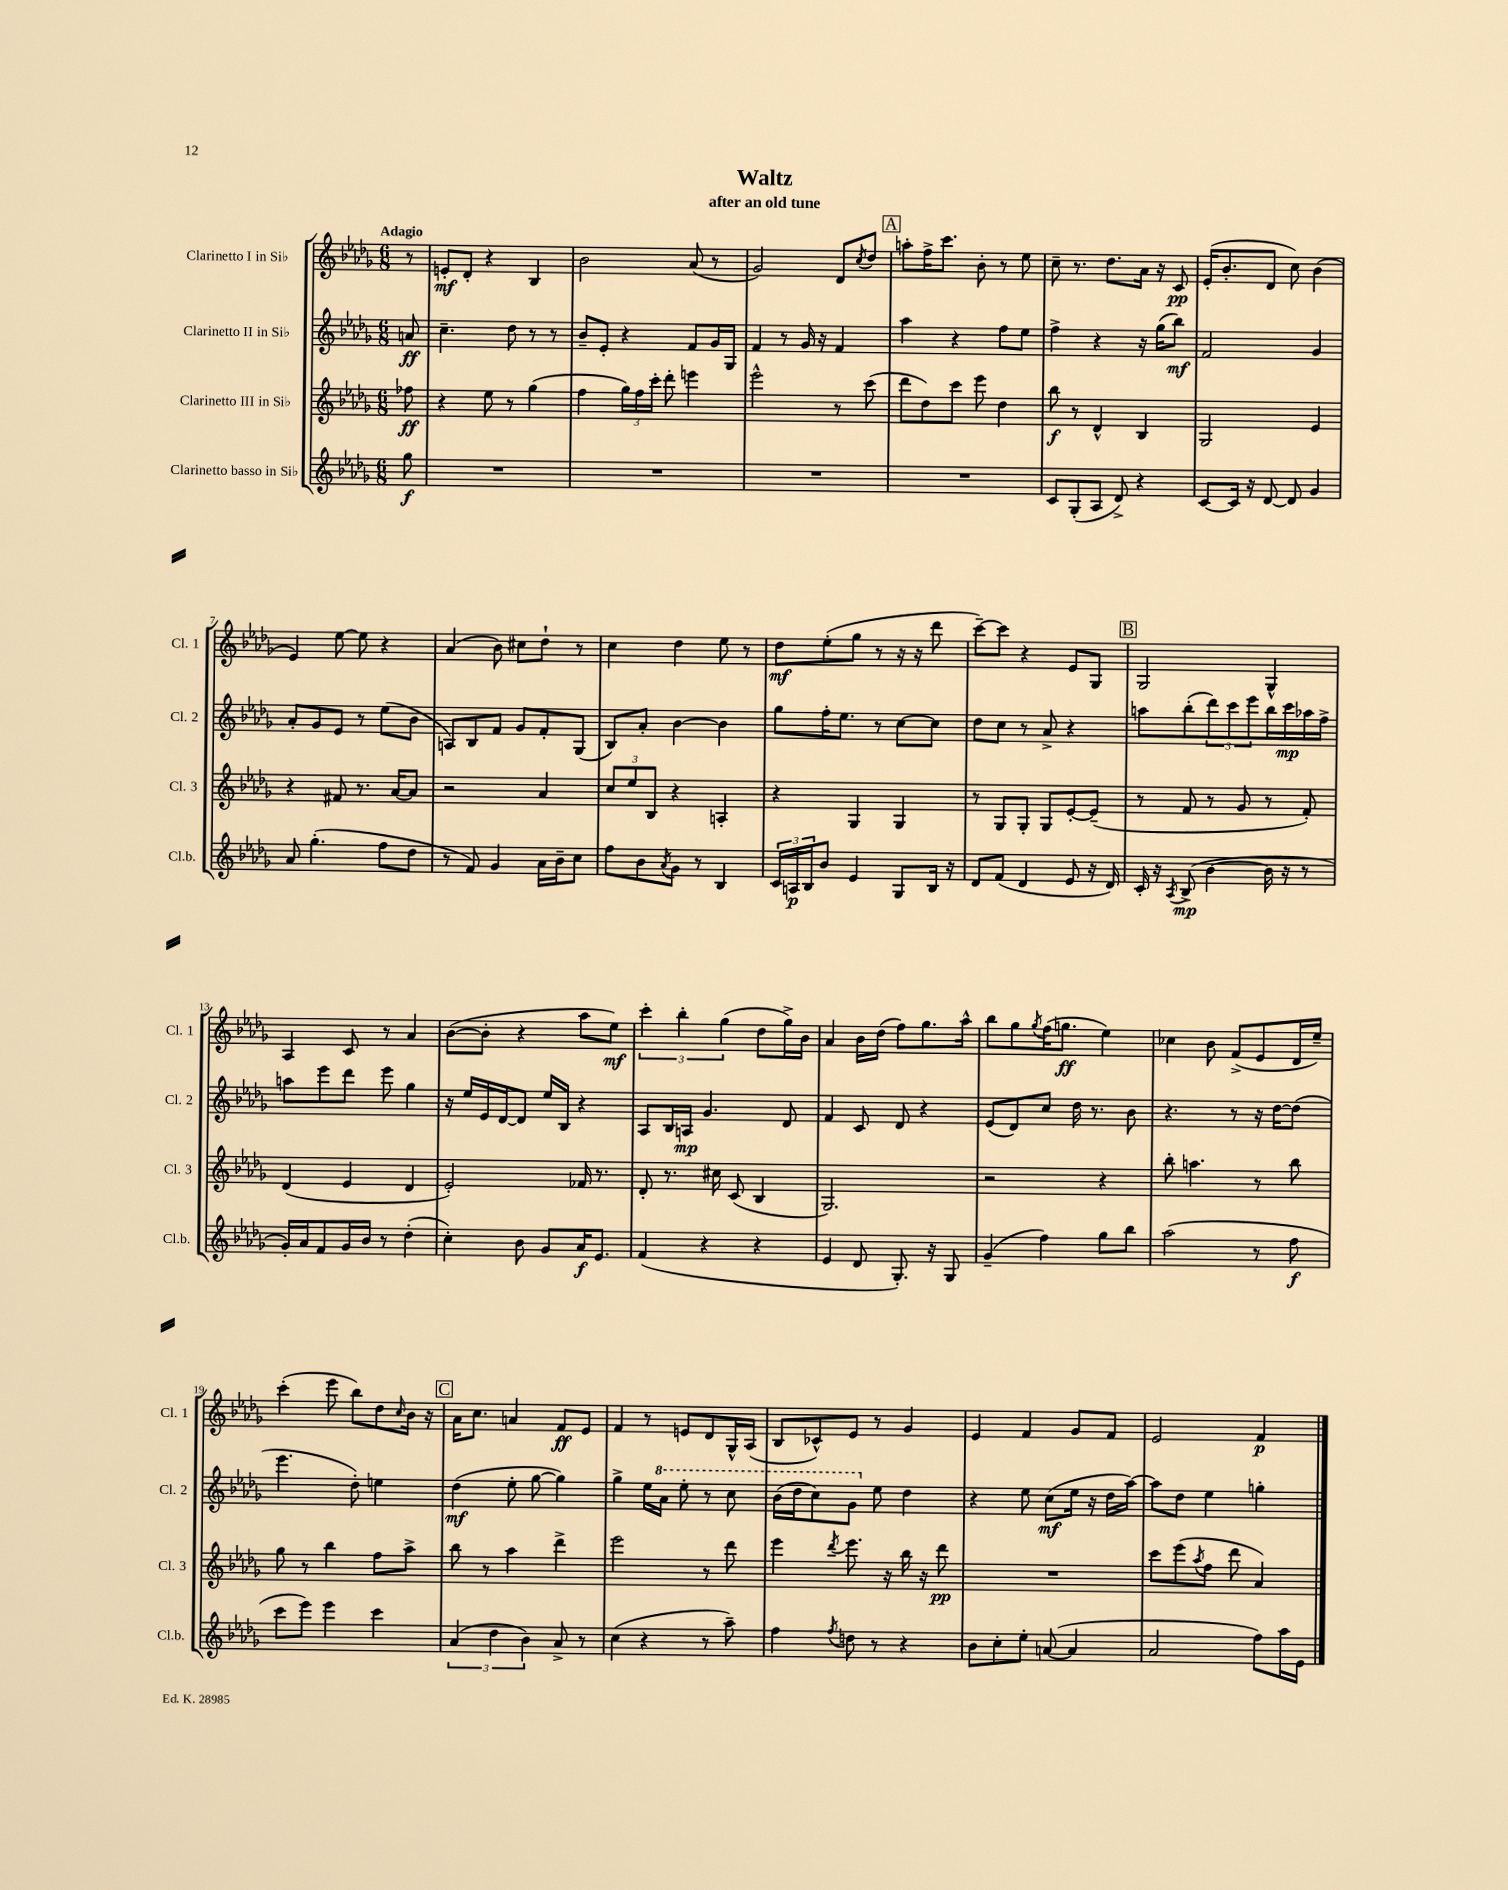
\header { title = "Waltz" subtitle = "after an old tune" }
<<
\new StaffGroup <<
\new Staff = "s0" \with { instrumentName = "Clarinetto I in Sib" shortInstrumentName = "Cl. 1" } {
    \clef treble \key des \major \numericTimeSignature \time 6/8 \partial 8 \tempo "Adagio"
    r8 |
    e'8-.\mf des'8-. r4 bes4 |
    bes'2 aes'8( r8 |
    ges'2) des'8 \acciaccatura { c''8 } des''8 |
    \mark \markup { \box "A" } a''8-. f''16-> c'''8. bes'8-. r8 ees''8 |
    c''8-- r8. des''8. aes'16 r16 c'8\pp |
    ees'16-.( bes'8.-. des'8 c''8) bes'4( |
    ees'4) ees''8~ ees''8 r4 |
    aes'4( bes'8) cis''8 des''8-! r8 |
    c''4 des''4 ees''8 r8 |
    des''8\mf ees''8-.( ges''8 r8 r16 r16 des'''8 |
    c'''8~--) c'''8 r4 ees'8 ges8 |
    \mark \markup { \box "B" } ges2 ges4-^ |
    aes4 c'8 r8 aes'4 |
    bes'8~( bes'8-. r4 aes''8 ees''8\mf) |
    \tuplet 3/2 { c'''4-. bes''4-. ges''4( } des''8 ges''16->) bes'16 |
    aes'4 bes'16 des''16( f''8) ges''8. aes''16-^ |
    bes''8 ges''8 \acciaccatura { ges''8 } f''16( g''8.\ff ees''4) |
    ces''4 bes'8 f'8->( ees'8 des'16 ees''16--) |
    c'''4-.( ees'''8 bes''8) des''8 \grace { c''16 } bes'16 r16 |
    \mark \markup { \box "C" } aes'16 c''8. a'4 f'8\ff ees'8 |
    f'4 r8 e'8 des'8 ges16-^ aes16( |
    bes8 ces'8-^) ees'8 r8 ges'4 |
    ees'4 f'4 ges'8 f'8 |
    ees'2 f'4\p \bar "|." |
}
\new Staff = "s1" \with { instrumentName = "Clarinetto II in Sib" shortInstrumentName = "Cl. 2" } {
    \clef treble \key des \major \numericTimeSignature \time 6/8 \partial 8
    a'8\ff |
    c''4.-- des''8 r8 r8 |
    bes'8-- ees'8-. r4 f'8 ges'16 ges16 |
    f'4 r8 ges'16 r16 f'4 |
    \mark \markup { \box "A" } aes''4 r4 f''8 ees''8 |
    f''4-> r4 r16 ges''16( bes''8\mf) |
    f'2 ges'4 |
    aes'8-. ges'8 ees'8 r8 ees''8( bes'8 |
    a8) bes8 f'8 ges'8 f'8-. ges8( |
    bes8) aes'8-. bes'4~ bes'4 |
    ges''8 f''16-. ees''8. r8 c''8~ c''8 |
    des''8 c''8 r8 aes'8-> r4 |
    \mark \markup { \box "B" } a''8 bes''8-.( \tuplet 3/2 { des'''8) c'''8 ees'''8 } bes''16 c'''16\mp aes''16 f''16-> |
    a''8 ees'''8 des'''8 ees'''8 ges''4 |
    r16 ees''16 ees'16 des'16~ des'8 ees''16 bes16 r4 |
    aes8 bes16 a16\mp ges'4. des'8 |
    f'4 c'8 des'8 r4 |
    ees'8( des'8) c''8 des''16 r8. bes'8 |
    r4. r8 r16 des''16~ des''8( |
    ees'''4. des''8-.) e''4 |
    \mark \markup { \box "C" } des''4\mf( ees''8-. ges''8~ ges''4) |
    ges''4-> ees''16 \ottava #1 aes''16 ees'''8-. r8 c'''8 |
    bes''16( des'''16 c'''8) ges''8 \ottava #0 ees''8 des''4 |
    r4 ees''8 c''8\mf( ees''16 r16 des''16 aes''16~) |
    aes''8 des''8 ees''4 g''4-. \bar "|." |
}
\new Staff = "s2" \with { instrumentName = "Clarinetto III in Sib" shortInstrumentName = "Cl. 3" } {
    \clef treble \key des \major \numericTimeSignature \time 6/8 \partial 8
    fes''8\ff |
    r4 ees''8 r8 ges''4( |
    f''4 \tuplet 3/2 { ges''16) f''16 c'''16-. } des'''8-. e'''4 |
    ees'''2-^ r8 c'''8( |
    \mark \markup { \box "A" } des'''8 des''8) c'''8 ees'''8 des''4 |
    bes''8\f r8 des'4-^ bes4 |
    ges2 ees'4 |
    r4 fis'8 r8. aes'16~ aes'8 |
    r2 aes'4 |
    \tuplet 3/2 { c''8 ees''8 bes8 } r4 a4-. |
    r4 ges4 ges4 |
    r8 ges8 ges8-. ges8 ees'8~-. ees'8--( |
    \mark \markup { \box "B" } r8 f'8 r8 ges'8 r8 f'8-.) |
    des'4( ees'4 des'4 |
    ees'2-.) fes'16 r8. |
    des'8-. r8. cis''16 c'8( bes4 |
    ges2.) |
    r2 r4 |
    bes''8-. a''4. r8 bes''8 |
    ges''8 r8 bes''4 f''8 aes''8-> |
    \mark \markup { \box "C" } bes''8 r8 aes''4 des'''4-> |
    ees'''2 r8 des'''8 |
    ees'''4 \acciaccatura { des'''8 } ees'''8. r16 bes''16 r16 des'''8\pp |
    R2. |
    c'''8 ees'''8( \acciaccatura { aes''8 } f''8 des'''8 aes'4) \bar "|." |
}
\new Staff = "s3" \with { instrumentName = "Clarinetto basso in Sib" shortInstrumentName = "Cl.b." } {
    \clef treble \key des \major \numericTimeSignature \time 6/8 \partial 8
    ges''8\f |
    R2. |
    R2. |
    R2. |
    \mark \markup { \box "A" } R2. |
    c'8 ges8-.( aes8 des'8->) r4 |
    c'8~ c'16 r16 des'8~ des'8 ges'4 |
    aes'8 ges''4.-.( f''8 des''8 |
    r8 f'8) ges'4 aes'16 bes'16-- c''8 |
    f''8 bes'8 \acciaccatura { aes'8 } ges'8 r8 bes4 |
    \tuplet 3/2 { c'16 a16\p bes16 } bes'8 ees'4 ges8 bes16 r16 |
    des'8 f'8( des'4 ees'8 r16 des'16) |
    \mark \markup { \box "B" } c'16-. r16 \acciaccatura { aes8 } bes8->\mp( bes'4~ bes'16 r16 r8 |
    ges'16-.) aes'16 f'8 ges'16 bes'16 r8 des''4-.( |
    c''4-.) bes'8 ges'8 aes'16\f ees'8. |
    f'4( r4 r4 |
    ees'4 des'8 ges8.-.) r16 ges8 |
    ges'4--( f''4) ges''8 bes''8 |
    aes''2( r8 f''8\f |
    c'''8 ees'''8) ees'''4 c'''4 |
    \mark \markup { \box "C" } \tuplet 3/2 { aes'4( des''4 bes'4) } aes'8-> r8 |
    c''4( r4 r8 aes''8--) |
    f''4 \acciaccatura { f''8 } d''8 r8 r4 |
    bes'8 c''8-. ees''8-. a'8~( a'4 |
    aes'2 f''8) aes''16 ees'16 \bar "|." |
}
>>
>>
